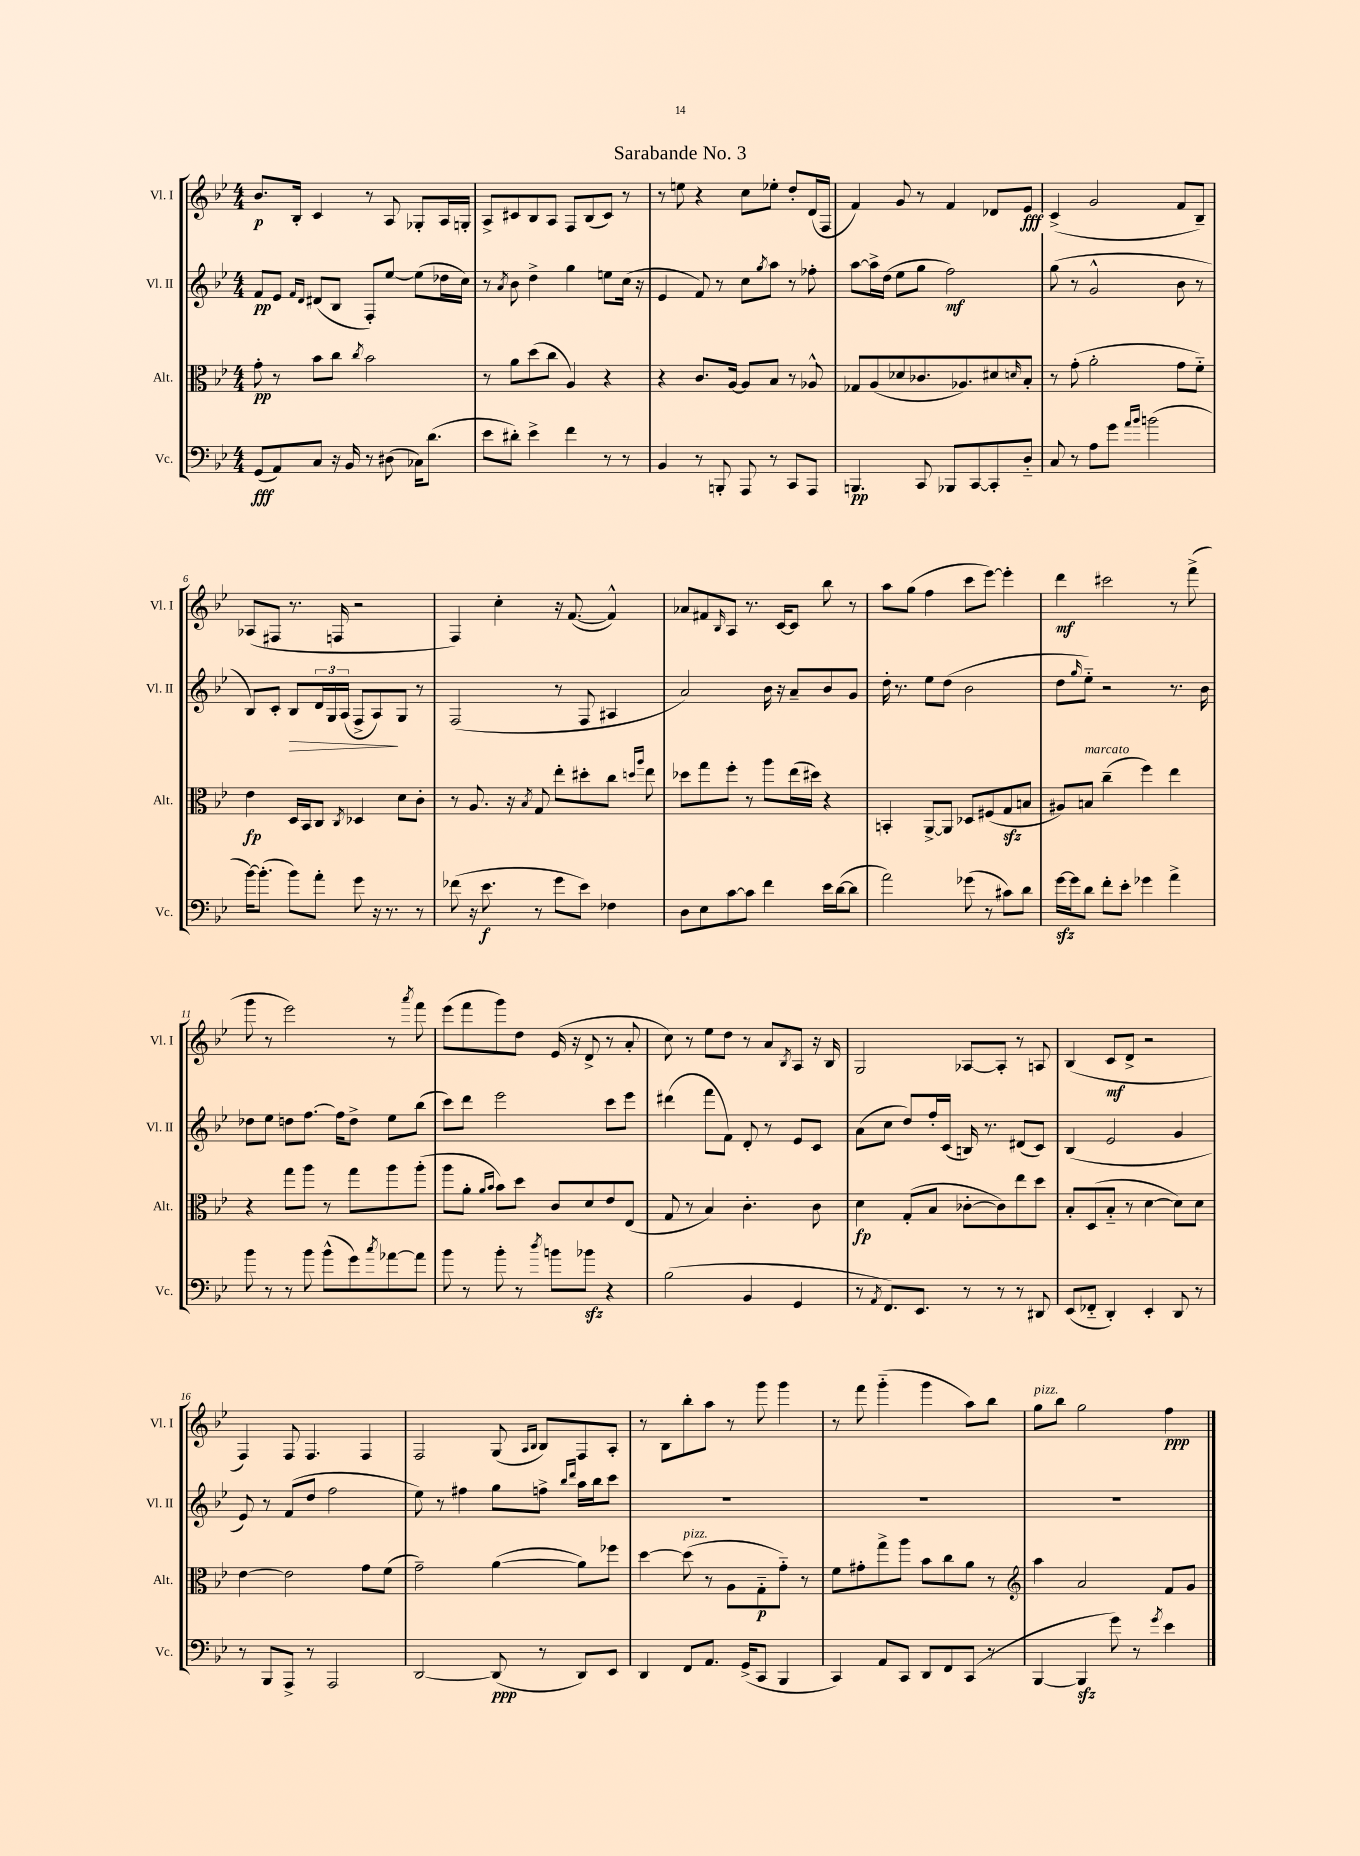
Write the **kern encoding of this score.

**kern	**dynam	**kern	**dynam	**kern	**dynam	**kern	**dynam
*part4	*part4	*part3	*part3	*part2	*part2	*part1	*part1
*staff4	*staff4	*staff3	*staff3	*staff2	*staff2	*staff1	*staff1
*I"Vc.	*	*I"Alt.	*	*I"Vl. II	*	*I"Vl. I	*
*I'Vc.	*	*I'Alt.	*	*I'Vl. II	*	*I'Vl. I	*
*clefF4	*	*clefC3	*	*clefG2	*	*clefG2	*
*k[b-e-]	*	*k[b-e-]	*	*k[b-e-]	*	*k[b-e-]	*
*M4/4	*	*M4/4	*	*M4/4	*	*M4/4	*
=1	=1	=1	=1	=1	=1	=1	=1
(8GG/L	fff	8g'\	pp	8f/L	pp	8.b-/L	p
8AA/)	.	8r	.	8e-/J	.	.	.
.	.	.	.	.	.	16B-'/Jk	.
.	.	.	.	16qqf/LL	.	.	.
.	.	.	.	16qqd/JJ	.	.	.
8C/J	.	8b-\L	.	(8d#X/L	.	4c/	.
16r	.	8cc\J	.	8B-/J	.	.	.
16BB-/	.	.	.	.	.	.	.
.	.	8qcc/	.	.	.	.	.
8r	.	2b-\	.	8F'/L)	.	8r	.
(8D#X\	.	.	.	[8ee-/J	.	8A/	.
16C-X\KL)	.	.	.	(8ee-\L]	.	8G-X'/L	.
(8.d\J	.	.	.	.	.	.	.
.	.	.	.	16dd-X\L	.	16A/L	.
.	.	.	.	16cc\JJ)	.	16Gn'/JJ	.
=2	=2	=2	=2	=2	=2	=2	=2
8e-\L	.	8r	.	8r	.	8A^/L	.
.	.	.	.	8qa/	.	.	.
8d#X'\J)	.	8a\L	.	8b-\	.	8c#X/	.
4e-^\	.	(8dd\	.	4dd^\	.	8B-/	.
.	.	8cc\J	.	.	.	8A/J	.
4f\	.	4A/)	.	4gg\	.	8F/L	.
.	.	.	.	.	.	(8B-/	.
8r	.	4r	.	8een\L	.	8c#/J)	.
8r	.	.	.	(16cc\Jk	.	8r	.
.	.	.	.	16r	.	.	.
=3	=3	=3	=3	=3	=3	=3	=3
4BB-/	.	4r	.	4e-/	.	8r	.
.	.	.	.	.	.	8een\	.
8r	.	8.c/L	.	8f/)	.	4r	.
8BBBn'/	.	.	.	8r	.	.	.
.	.	[16A/Jk	.	.	.	.	.
8AAA/	.	8A/L]	.	8cc\L	.	8cc\L	.
.	.	.	.	8qgg/	.	.	.
8r	.	8B-/J	.	8aa\J	.	8ee-X'\J	.
8CC/L	.	8r	.	8r	.	8dd'/L	.
8AAA/J	.	8A-X^^/	.	8ff-X'\	.	(16d/L	.
.	.	.	.	.	.	16F/JJ	.
=4	=4	=4	=4	=4	=4	=4	=4
4.BBBn/	pp	8G-X/L	.	[8aa\L	.	4f/)	.
.	.	(8A/	.	16aa^\L]	.	.	.
.	.	.	.	(16dd\JJ	.	.	.
.	.	8d-X/	.	8ee-\L	.	8g/	.
8CC/	.	8.c-X/	.	8gg\J	.	8r	.
8BBB-X/L	.	.	.	2ff\)	mf	4f/	.
.	.	8.A-X/)	.	.	.	.	.
[8CC/	.	.	.	.	.	.	.
8CC'/]	.	8d#X/	.	.	.	8d-X/L	.
.	.	16qqdn/	.	.	.	.	.
8D/J	.	8B-'/J	.	.	.	8e-/J	fff
=5	=5	=5	=5	=5	=5	=5	=5
8C/	.	8r	.	(8gg\	.	(4c^/	.
8r	.	(8g'\	.	8r	.	.	.
8A\L	.	2a'\	.	2g^^/	.	2g/	.
8g\J	.	.	.	.	.	.	.
16qqa/LL	.	.	.	.	.	.	.
16qqb-/JJ	.	.	.	.	.	.	.
(2bn\	.	.	.	.	.	.	.
.	.	8g\L	.	8b-\	.	8f/L	.
.	.	8f\J)	.	8r	.	8B-~/J)	.
!!LO:LB:g=z
=6	=6	=6	=6	=6	=6	=6	=6
[16b-\KL)	.	4e-\	fp	8B-/L)	.	(8A-X/L	.
(8.b-'\J]	.	.	.	.	.	.	.
.	.	.	.	8c'/J	.	8F#X/J	.
!	!	!	!	!	!LO:HP:b	!	!
8b-\L)	.	16D/LL	.	8B-/L	>	8.r	.
.	.	16BB-/J	.	.	.	.	.
8a'\J	.	8C/J	.	24d/L	.	.	.
.	.	.	.	24G/	.	.	.
.	.	.	.	.	.	16Fn/	.
.	.	.	.	(24A/JJ	.	.	.
.	.	8qC/	.	.	.	.	.
8g\	.	4D-X/	.	8F^/L	.	2r	.
16r	.	.	.	8A/)	.	.	.
8.r	.	.	.	.	.	.	.
.	.	8d\L	.	8G/J	]	.	.
8r	.	8c'\J	.	8r	.	.	.
=7	=7	=7	=7	=7	=7	=7	=7
(8f-X\	.	8r	.	(2F/	.	4F/)	.
16r	.	8.A/	.	.	.	.	.
8.e-\	f	.	.	.	.	.	.
.	.	.	.	.	.	4cc'\	.
.	.	16r	.	.	.	.	.
.	.	8qB-/	.	.	.	.	.
8r	.	8G/	.	.	.	.	.
8g\L	.	8ee-'\L	.	8r	.	16r	.
.	.	.	.	.	.	([8.f/	.
8e-\J)	.	8dd#X'\	.	8F/	.	.	.
4F-X\	.	8cc\J	.	4A#X/	.	4f^^/])	.
.	.	16qqddn/LL	.	.	.	.	.
.	.	16qqaa/JJ	.	.	.	.	.
.	.	8ee-\	.	.	.	.	.
=8	=8	=8	=8	=8	=8	=8	=8
8D\L	.	8dd-X\L	.	2a/)	.	8a-X/L	.
8E-\	.	8gg\	.	.	.	8f#X/	.
.	.	.	.	.	.	16qqB-/	.
[8c\	.	8ff'\J	.	.	.	8A/J	.
8c\J]	.	8r	.	.	.	8.r	.
4f\	.	8aa\L	.	16b-\	.	.	.
.	.	.	.	16r	.	[16c/KL	.
.	.	(16ee-\L	.	8a~/L	.	8c/J]	.
.	.	16dd#X\JJ)	.	.	.	.	.
16e-\LL	.	4r	.	8b-/	.	8bb-\	.
([16d\J	.	.	.	.	.	.	.
8d\J]	.	.	.	8g/J	.	8r	.
=9	=9	=9	=9	=9	=9	=9	=9
2a\)	.	4BBn'/	.	16dd'\	.	8aa\L	.
.	.	.	.	8.r	.	.	.
.	.	.	.	.	.	(8gg\J	.
.	.	[8AA^/L	.	8ee-\L	.	4ff\	.
.	.	8AA/J]	.	(8dd\J	.	.	.
(8g-X\	.	8D-X/L	.	2b-\	.	8ccc\L	.
8r	.	(8F#X/	.	.	.	[8eee-\J)	.
8c#X\L)	.	8Gzz/	.	.	.	4eee-'\]	.
8d\J	.	8Bn/J	.	.	.	.	.
=10	=10	=10	=10	=10	=10	=10	=10
[16gzz\LL	.	8A#X/L)	.	8dd\L	.	4ddd\	mf
16g\J]	.	.	.	.	.	.	.
.	.	.	.	16qqgg/	.	.	.
!	!	!LO:TX:a:i:t=marcato	!	!	!	!	!
8d\J	.	8Bn/J	.	8ee-\J)	.	.	.
8f'\L	.	(4cc~\	.	2r	.	2ccc#X\	.
8e-'\J	.	.	.	.	.	.	.
4g-X\	.	4ff\)	.	.	.	.	.
4a^\	.	4ee-\	.	8.r	.	8r	.
.	.	.	.	.	.	(8fff^\	.
.	.	.	.	16b-\	.	.	.
!!LO:LB:g=z
=11	=11	=11	=11	=11	=11	=11	=11
8b-\	.	4r	.	8dd-X\L	.	8ggg\	.
8r	.	.	.	8ee-\J	.	8r	.
8r	.	8gg\L	.	8ddn\L	.	2eee-\)	.
8b-\	.	8aa\J	.	[8.ff\J	.	.	.
(8b-^^\L	.	8r	.	.	.	.	.
.	.	.	.	16ff\KL]	.	.	.
8g\)	.	8gg\L	.	8dd^\J	.	.	.
8qcc/	.	.	.	.	.	.	.
[8a-X\	.	8aa\	.	8ee-\L	.	8r	.
.	.	.	.	.	.	8qaaa/	.
8a-\J]	.	(8aa'\J	.	(8bb-\J	.	8fff\	.
=12	=12	=12	=12	=12	=12	=12	=12
8b-\	.	8aa\L	.	8ccc\L)	.	(8eee-\L	.
8r	.	8a'\J	.	8ddd\J	.	8fff\	.
.	.	16qqa/LL	.	.	.	.	.
.	.	16qqb-/JJ	.	.	.	.	.
8b-'\	.	8b-\L)	.	2eee-\	.	8ggg\)	.
8r	.	8dd\J	.	.	.	8dd\J	.
8qdd/	.	.	.	.	.	.	.
8bn\L	.	8c/L	.	.	.	(16e-/	.
.	.	.	.	.	.	16r	.
8b-Xzz\J	.	8d/	.	.	.	8d^/	.
4r	.	8e-/	.	8ccc\L	.	8r	.
.	.	(8E-/J	.	8eee-\J	.	8a'/	.
=13	=13	=13	=13	=13	=13	=13	=13
(2B-\	.	8G/	.	(4ddd#X\	.	8cc\)	.
.	.	8r	.	.	.	8r	.
.	.	4B-/)	.	8fff\L	.	8ee-\L	.
.	.	.	.	8f\J)	.	8dd\J	.
4BB-/	.	4.c'\	.	8d'/	.	8r	.
.	.	.	.	8r	.	8a/L	.
.	.	.	.	.	.	8qB-/	.
4GG/	.	.	.	8e-/L	.	8A/J	.
.	.	8c\	.	8c/J	.	16r	.
.	.	.	.	.	.	16B-/	.
=14	=14	=14	=14	=14	=14	=14	=14
8r	.	4d\	fp	(8a\L	.	2G/	.
8qAA/	.	.	.	.	.	.	.
8.FF/L)	.	.	.	8cc\J	.	.	.
.	.	(8G'/L	.	8dd/L)	.	.	.
8.EE-/J	.	.	.	.	.	.	.
.	.	8B-/J	.	16ff'/L	.	.	.
.	.	.	.	(16c/JJ	.	.	.
8r	.	[8c-X'\L	.	16Bn/)	.	[8A-X/L	.
.	.	.	.	8.r	.	.	.
8r	.	8c-\])	.	.	.	8A-'/J]	.
8r	.	8ee-\	.	(8d#X/L	.	8r	.
8DD#X/	.	8dd\J	.	8c/J)	.	8An/	.
=15	=15	=15	=15	=15	=15	=15	=15
(8EE-/L	.	8B-'/L	.	(4B-/	.	(4B-/	.
8FF-X/J	.	(8D/	.	.	.	.	.
4DD'/)	.	8B-/J	.	2e-/	.	8c/L	mf
.	.	8r	.	.	.	8d^/J	.
4EE-'/	.	[4d\	.	.	.	2r	.
8DD/	.	8d\L])	.	4g/	.	.	.
8r	.	8d\J	.	.	.	.	.
!!LO:LB:g=z
=16	=16	=16	=16	=16	=16	=16	=16
8r	.	[4e-\	.	8e-/)	.	4F/)	.
8BBB-/L	.	.	.	8r	.	.	.
8AAA^/J	.	2e-\]	.	(8f/L	.	8F/	.
8r	.	.	.	8dd/J	.	4.F/	.
2AAA/	.	.	.	2ff\	.	.	.
.	.	8g\L	.	.	.	4F/	.
.	.	(8f\J	.	.	.	.	.
=17	=17	=17	=17	=17	=17	=17	=17
[2DD/	.	2g~\)	.	8ee-\)	.	2F/	.
.	.	.	.	8r	.	.	.
.	.	.	.	4ff#X\	.	.	.
(8DD/]	ppp	([4a\	.	8gg\L	.	(8G/	.
.	.	.	.	.	.	16qqA/LL	.
.	.	.	.	.	.	16qqB-/JJ	.
8r	.	.	.	8ffn^\J	.	8B-/L)	.
.	.	.	.	16qqbb-/LL	.	.	.
.	.	.	.	16qqddd/JJ	.	.	.
8DD/L)	.	8a\L])	.	16aa\LL	.	8F/	.
.	.	.	.	16bb-\J	.	.	.
8EE-/J	.	8ff-X\J	.	8ccc\J	.	8A'/J	.
=18	=18	=18	=18	=18	=18	=18	=18
4DD/	.	[4dd\	.	1r	.	8r	.
.	.	.	.	.	.	8B-\L	.
!	!	!LO:TX:a:i:t=pizz.	!	!	!	!	!
8FF/L	.	(8dd\]	.	.	.	8bb-'\	.
8.AA/J	.	8r	.	.	.	8aa\J	.
.	.	8A\L	.	.	.	8r	.
(16GG^/KL	.	.	.	.	.	.	.
8CC/J	.	8G\	p	.	.	8ggg\	.
4BBB-/	.	8g\J)	.	.	.	4ggg\	.
.	.	8r	.	.	.	.	.
=19	=19	=19	=19	=19	=19	=19	=19
4CC/)	.	8f\L	.	1r	.	8r	.
.	.	8g#X'\	.	.	.	8fff\	.
8AA/L	.	8gg^\	.	.	.	(4ggg\	.
8CC/J	.	8aa\J	.	.	.	.	.
8DD/L	.	8b-\L	.	.	.	4ggg\	.
8FF/	.	8cc\	.	.	.	.	.
(8CC/J	.	8a\J	.	.	.	8aa\L)	.
8r	.	8r	.	.	.	8bb-\J	.
=20	=20	=20	=20	=20	=20	=20	=20
*	*	*clefG2	*	*	*	*	*
!	!	!	!	!	!	!LO:TX:a:i:t=pizz.	!
[4BBB-/	.	4aa\	.	1r	.	8gg\L	.
.	.	.	.	.	.	8bb-\J	.
4BBB-zz/]	.	2a/	.	.	.	2gg\	.
8g\)	.	.	.	.	.	.	.
8r	.	.	.	.	.	.	.
8qg/	.	.	.	.	.	.	.
4e-\	.	8f/L	.	.	.	4ff\	ppp
.	.	8g/J	.	.	.	.	.
==	==	==	==	==	==	==	==
*-	*-	*-	*-	*-	*-	*-	*-
